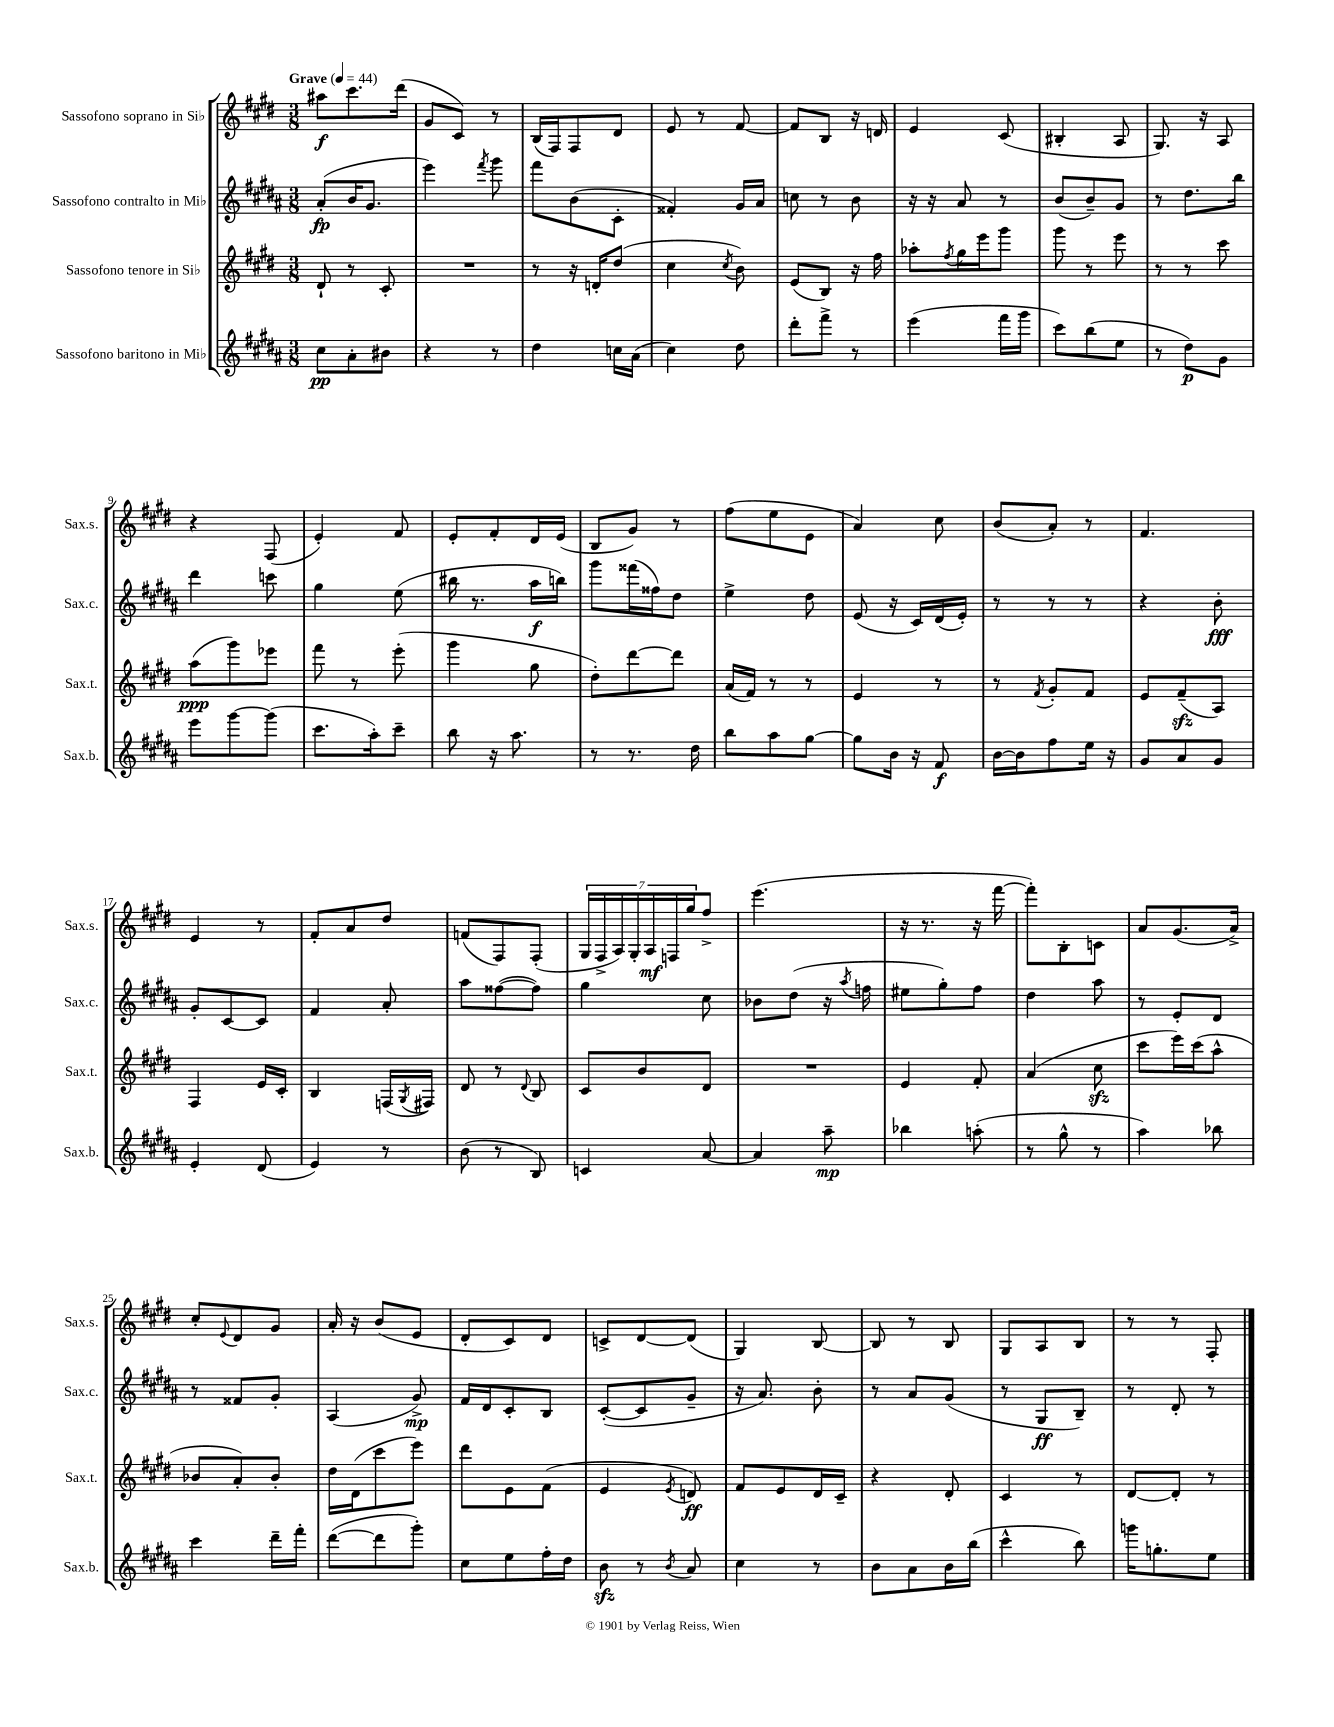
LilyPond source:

<<
\new StaffGroup <<
\new Staff = "s0" \with { instrumentName = "Sassofono soprano in Sib" shortInstrumentName = "Sax.s." } {
    \clef treble \key e \major \numericTimeSignature \time 3/8 \tempo "Grave" 4 = 44
    ais''8\f cis'''8. dis'''16( |
    gis'8 cis'8) r8 |
    b16( fis16) fis8 dis'8 |
    e'8 r8 fis'8~ |
    fis'8 b8 r16 d'16 |
    e'4 cis'8( |
    bis4-. a8 |
    gis8.) r16 a8 |
    r4 fis8( |
    e'4-.) fis'8 |
    e'8-. fis'8-. dis'16 e'16( |
    b8 gis'8) r8 |
    fis''8( e''8 e'8 |
    a'4) cis''8 |
    b'8( a'8-.) r8 |
    fis'4. |
    e'4 r8 |
    fis'8-. a'8 dis''8 |
    f'8( fis8) fis8-.( |
    \tuplet 7/4 { gis16 fis16-> a16) gis16-. a16\mf f16 gis''16 } fis''8-> |
    e'''4.( |
    r16 r8. r16 fis'''16~ |
    fis'''8-.) b8-. c'8 |
    a'8 gis'8.( a'16->) |
    cis''8-. \appoggiatura { e'8 } dis'8 gis'8 |
    a'16-. r16 b'8( e'8 |
    dis'8-. cis'8) dis'8 |
    c'8-> dis'8~ dis'8( |
    gis4) b8~ |
    b8 r8 b8 |
    gis8 a8 b8 |
    r8 r8 fis8-. \bar "|." |
}
\new Staff = "s1" \with { instrumentName = "Sassofono contralto in Mib" shortInstrumentName = "Sax.c." } {
    \clef treble \key b \major \numericTimeSignature \time 3/8
    ais'8-.\fp( b'16 gis'8. |
    e'''4) \acciaccatura { fis'''8 } gis'''8 |
    fis'''8 b'8( cis'8-. |
    fisis'4-.) gis'16 ais'16 |
    c''8 r8 b'8 |
    r16 r16 ais'8 r8 |
    b'8( b'8--) gis'8 |
    r8 dis''8. b''16 |
    dis'''4 c'''8 |
    gis''4 e''8( |
    bis''16 r8. ais''16\f b''16) |
    gis'''8 fisis'''16( fisis''16) dis''8 |
    e''4-> dis''8 |
    e'8( r16 cis'16) dis'16( e'16-.) |
    r8 r8 r8 |
    r4 b'8-.\fff |
    gis'8-. cis'8~ cis'8 |
    fis'4 ais'8-. |
    ais''8 fisis''8~( fisis''8) |
    gis''4 cis''8 |
    bes'8 dis''8( r16 \acciaccatura { ais''8 } f''16 |
    eis''8 gis''8-.) fis''8 |
    dis''4 ais''8 |
    r8 e'8-. dis'8 |
    r8 fisis'8 gis'8-. |
    ais4( gis'8->\mp) |
    fis'16 dis'16 cis'8-. b8 |
    cis'8~-.( cis'8 gis'8-- |
    r16 ais'8.) b'8-. |
    r8 ais'8 gis'8( |
    r8 gis8\ff b8--) |
    r8 dis'8-. r8 \bar "|." |
}
\new Staff = "s2" \with { instrumentName = "Sassofono tenore in Sib" shortInstrumentName = "Sax.t." } {
    \clef treble \key e \major \numericTimeSignature \time 3/8
    dis'8-! r8 cis'8-. |
    R4. |
    r8 r16 d'16-. dis''8( |
    cis''4 \acciaccatura { cis''8 } b'8) |
    e'8( b8) r16 fis''16 |
    aes''8-. \acciaccatura { fis''8 } gis''16 e'''16 gis'''8 |
    gis'''8 r8 e'''8 |
    r8 r8 cis'''8 |
    a''8\ppp( gis'''8) ees'''8 |
    fis'''8 r8 e'''8-.( |
    gis'''4 gis''8 |
    dis''8-.) dis'''8~ dis'''8 |
    a'16( fis'16) r8 r8 |
    e'4 r8 |
    r8 \acciaccatura { fis'8 } gis'8-. fis'8 |
    e'8 fis'8--\sfz( a8) |
    fis4 e'16 cis'16-. |
    b4 f16( \acciaccatura { gis8 } fis16) |
    dis'8 r8 \appoggiatura { dis'8 } b8 |
    cis'8 b'8 dis'8 |
    R4. |
    e'4 fis'8-. |
    a'4( cis''8\sfz |
    cis'''8 e'''16) cis'''16( a''8-^ |
    bes'8 a'8-.) bes'8-. |
    dis''16 dis'16( cis'''8 e'''8) |
    dis'''8 e'8 fis'8( |
    e'4 \acciaccatura { e'8 } d'8\ff) |
    fis'8 e'8 dis'16 cis'16-- |
    r4 dis'8-. |
    cis'4 r8 |
    dis'8~ dis'8-. r8 \bar "|." |
}
\new Staff = "s3" \with { instrumentName = "Sassofono baritono in Mib" shortInstrumentName = "Sax.b." } {
    \clef treble \key b \major \numericTimeSignature \time 3/8
    cis''8\pp ais'8-. bis'8 |
    r4 r8 |
    dis''4 c''16 ais'16( |
    cis''4) dis''8 |
    dis'''8-. fis'''8-> r8 |
    e'''4( fis'''16 gis'''16 |
    cis'''8) b''8( e''8 |
    r8 dis''8\p) gis'8 |
    e'''8 gis'''8~ gis'''8( |
    cis'''8. ais''16-.) cis'''8-- |
    b''8 r16 ais''8. |
    r8 r8. dis''16 |
    b''8 ais''8 gis''8~ |
    gis''8 b'16 r16 fis'8\f |
    b'16~ b'16 fis''8 e''16 r16 |
    gis'8 ais'8 gis'8 |
    e'4-. dis'8( |
    e'4) r8 |
    b'8( r8 b8) |
    c'4 ais'8~ |
    ais'4 ais''8--\mp |
    bes''4 a''8-.( |
    r8 gis''8-^ r8 |
    ais''4) bes''8 |
    cis'''4 dis'''16-- fis'''16-. |
    dis'''8~( dis'''8 gis'''8-.) |
    cis''8 e''8 fis''16-. dis''16 |
    b'8\sfz r8 \acciaccatura { b'8 } ais'8 |
    cis''4 r8 |
    b'8 ais'8 b'16 b''16( |
    cis'''4-^ b''8) |
    g'''16 g''8.-. e''8 \bar "|." |
}
>>
>>
